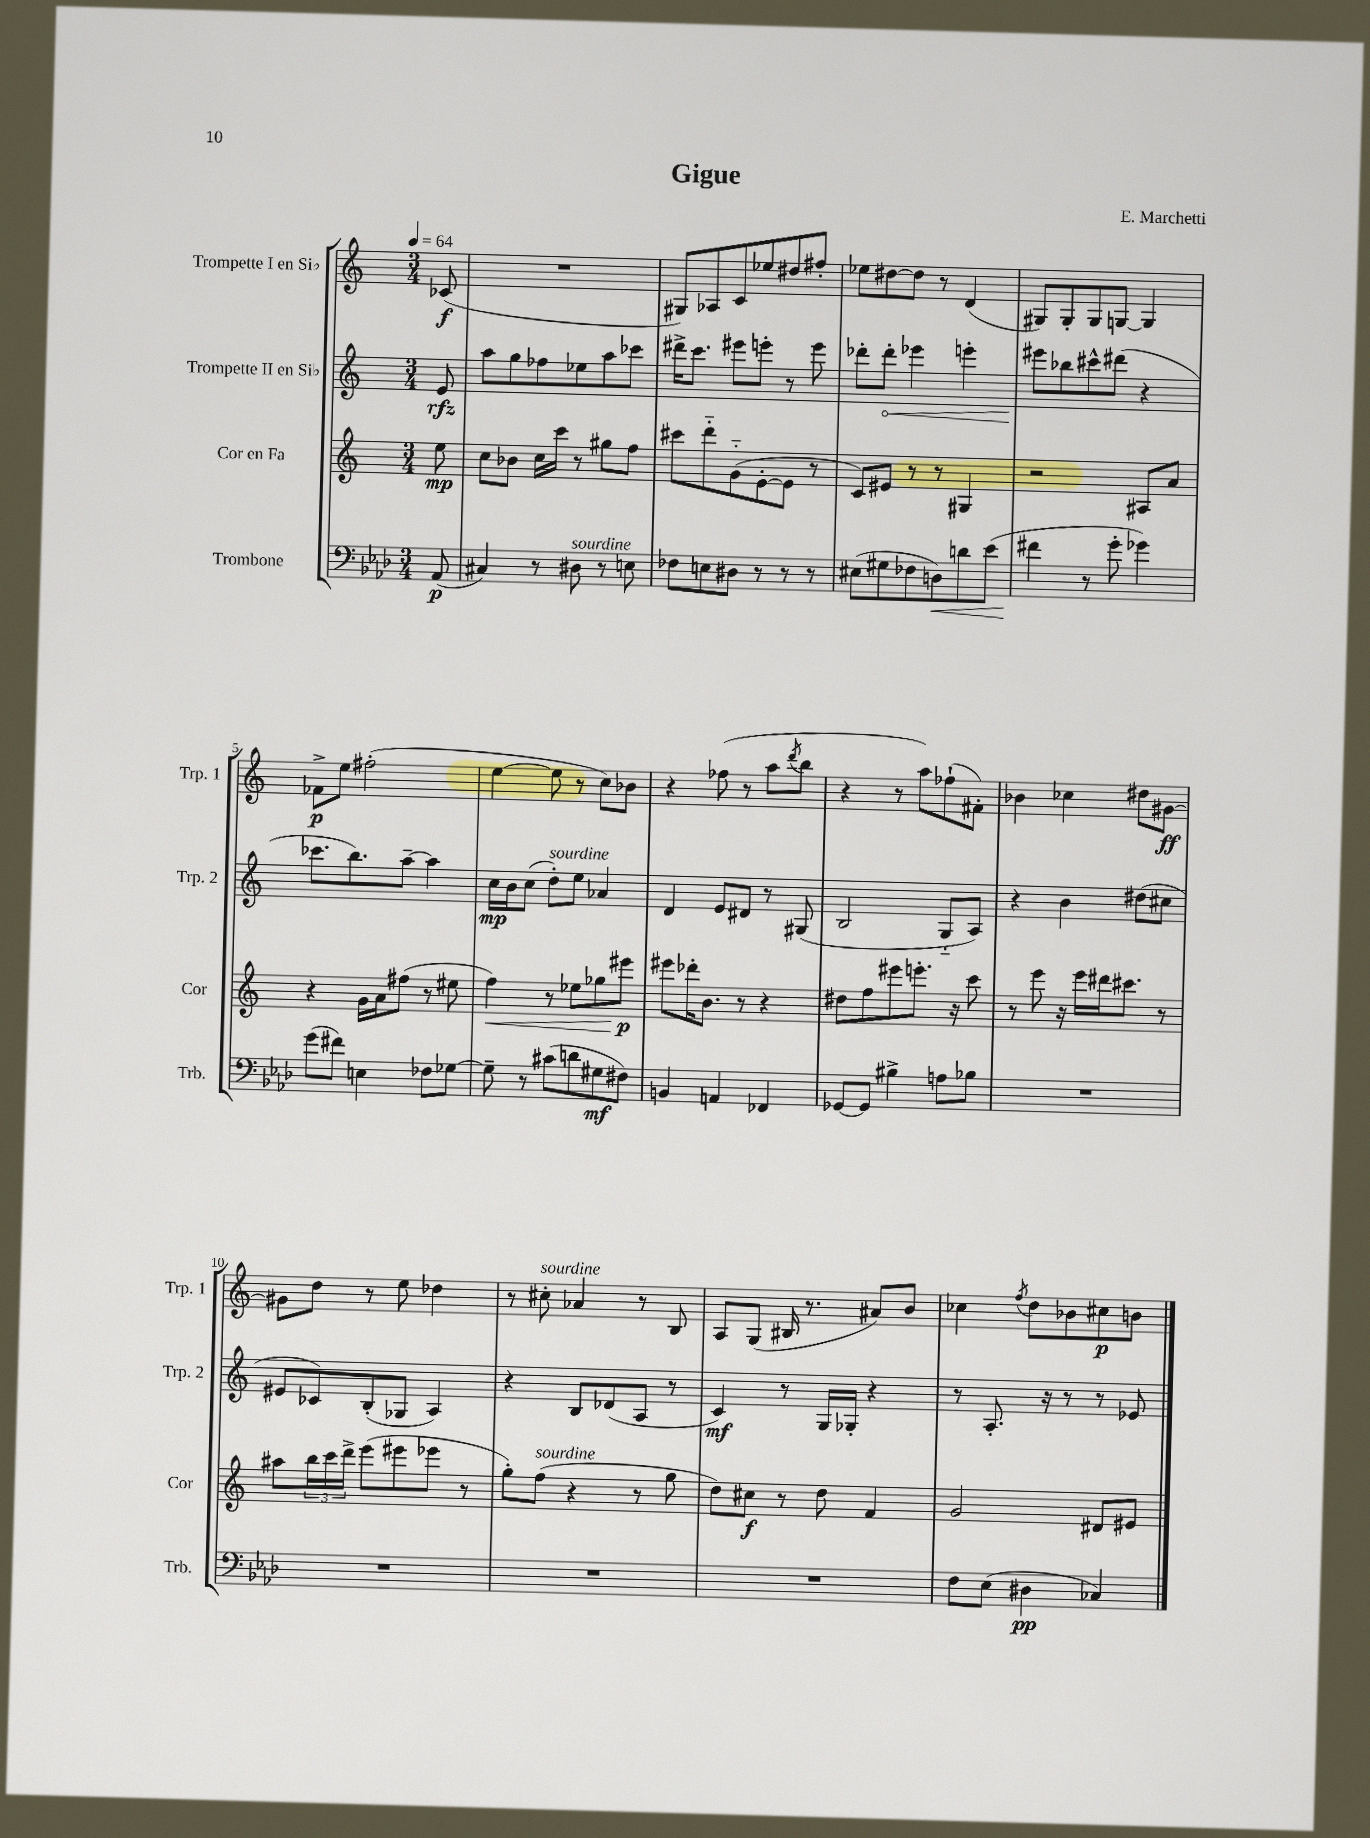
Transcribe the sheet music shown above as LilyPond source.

\header { title = "Gigue" composer = "E. Marchetti" }
<<
\new StaffGroup <<
\new Staff = "s0" \with { instrumentName = "Trompette I en Sib" shortInstrumentName = "Trp. 1" } {
    \clef treble \key c \major \numericTimeSignature \time 3/4 \partial 8 \tempo 4 = 64
    ces'8\f( |
    R2. |
    gis8) aes8 c'8 ees''8 dis''8 fis''8-. |
    ees''8 dis''8~ dis''8 r8 d'4( |
    gis8) gis8-. gis8 g8~ g4 |
    fes'8->\p e''8 fis''2-.( |
    e''4~ e''8 r8 c''8) bes'8 |
    r4 fes''8( r8 a''8 \acciaccatura { d'''8 } b''8 |
    r4 r8 a''8) fes''8-!( fis'8-.) |
    bes'4 ces''4 dis''8 gis'8~\ff |
    gis'8 d''8 r8 e''8 des''4 |
    r8 cis''8-.^\markup { \italic "sourdine" } aes'4 r8 b8 |
    a8 g8( bis16 r8. ais'8) b'8 |
    ces''4 \acciaccatura { f''8 } d''8 bes'8 cis''8\p b'8 \bar "|." |
}
\new Staff = "s1" \with { instrumentName = "Trompette II en Sib" shortInstrumentName = "Trp. 2" } {
    \clef treble \key c \major \numericTimeSignature \time 3/4 \partial 8
    e'8\rfz |
    a''8 g''8 fes''8 ees''8 a''8 ces'''8 |
    dis'''16-> c'''8. eis'''8 e'''8-. r8 e'''8 |
    des'''8-. \once \override Hairpin.circled-tip = ##t des'''8-.\< ees'''4 e'''4-. |
    eis'''8\! bes''8 cis'''8-^ dis'''8( r4 |
    ces'''8. b''8.) a''8~-- a''4 |
    c''16\mp b'16 c''8( d''8-.^\markup { \italic "sourdine" }) e''8 aes'4 |
    d'4 e'8 dis'8 r8 gis8( |
    b2 g8-_ a8) |
    r4 b'4 dis''8( cis''8 |
    eis'8 ces'8) b8-.( ges8 a4) |
    r4 b8 des'8( a8 r8 |
    c'4\mf) r8 g16 ges16-. r4 |
    r8 a8.-. r16 r8 r8 ees'8 \bar "|." |
}
\new Staff = "s2" \with { instrumentName = "Cor en Fa" shortInstrumentName = "Cor" } {
    \clef treble \key c \major \numericTimeSignature \time 3/4 \partial 8
    e''8\mp |
    c''8 bes'8 c''16 c'''16 r8 gis''8 f''8 |
    cis'''8 d'''8-_ g'8-_( e'8~-. e'8 r8 |
    c'8) eis'8 r8 r8 gis4 |
    r2 ais8 a'8 |
    r4 g'16 a'16 fis''8( r8 eis''8 |
    f''4\<) r8 ees''8 ges''8 eis'''8\p\! |
    eis'''8 des'''16-. b'8. r8 r4 |
    dis''8 f''8 eis'''8 e'''8.-. r16 c'''8 |
    r8 e'''8 r16 e'''16 dis'''16 cis'''8. r8 |
    ais''8 \tuplet 3/2 { b''16 c'''16 d'''16-> } e'''8( eis'''8 ees'''8 r8 |
    g''8-.) f''8^\markup { \italic "sourdine" }( r4 r8 g''8 |
    d''8) cis''8\f r8 d''8 f'4 |
    g'2 dis'8 eis'8 \bar "|." |
}
\new Staff = "s3" \with { instrumentName = "Trombone" shortInstrumentName = "Trb." } {
    \clef bass \key aes \major \numericTimeSignature \time 3/4 \partial 8
    aes,8\p( |
    cis4) r8 dis8^\markup { \italic "sourdine" } r8 e8 |
    fes8 e8 dis8 r8 r8 r8 |
    eis8( gis8 fes8 d8\<) d'8 ees'8( |
    fis'4\! r8 g'8-. ges'4) |
    g'8( fis'8) e4 fes8 ges8~ |
    ges8-- r8 cis'8( d'8 gis8\mf fis8) |
    b,4 a,4 fes,4 |
    ges,8~ ges,8 bis4-> a8 bes8 |
    R2. |
    R2. |
    R2. |
    R2. |
    f8 ees8( dis4\pp ces4) \bar "|." |
}
>>
>>
